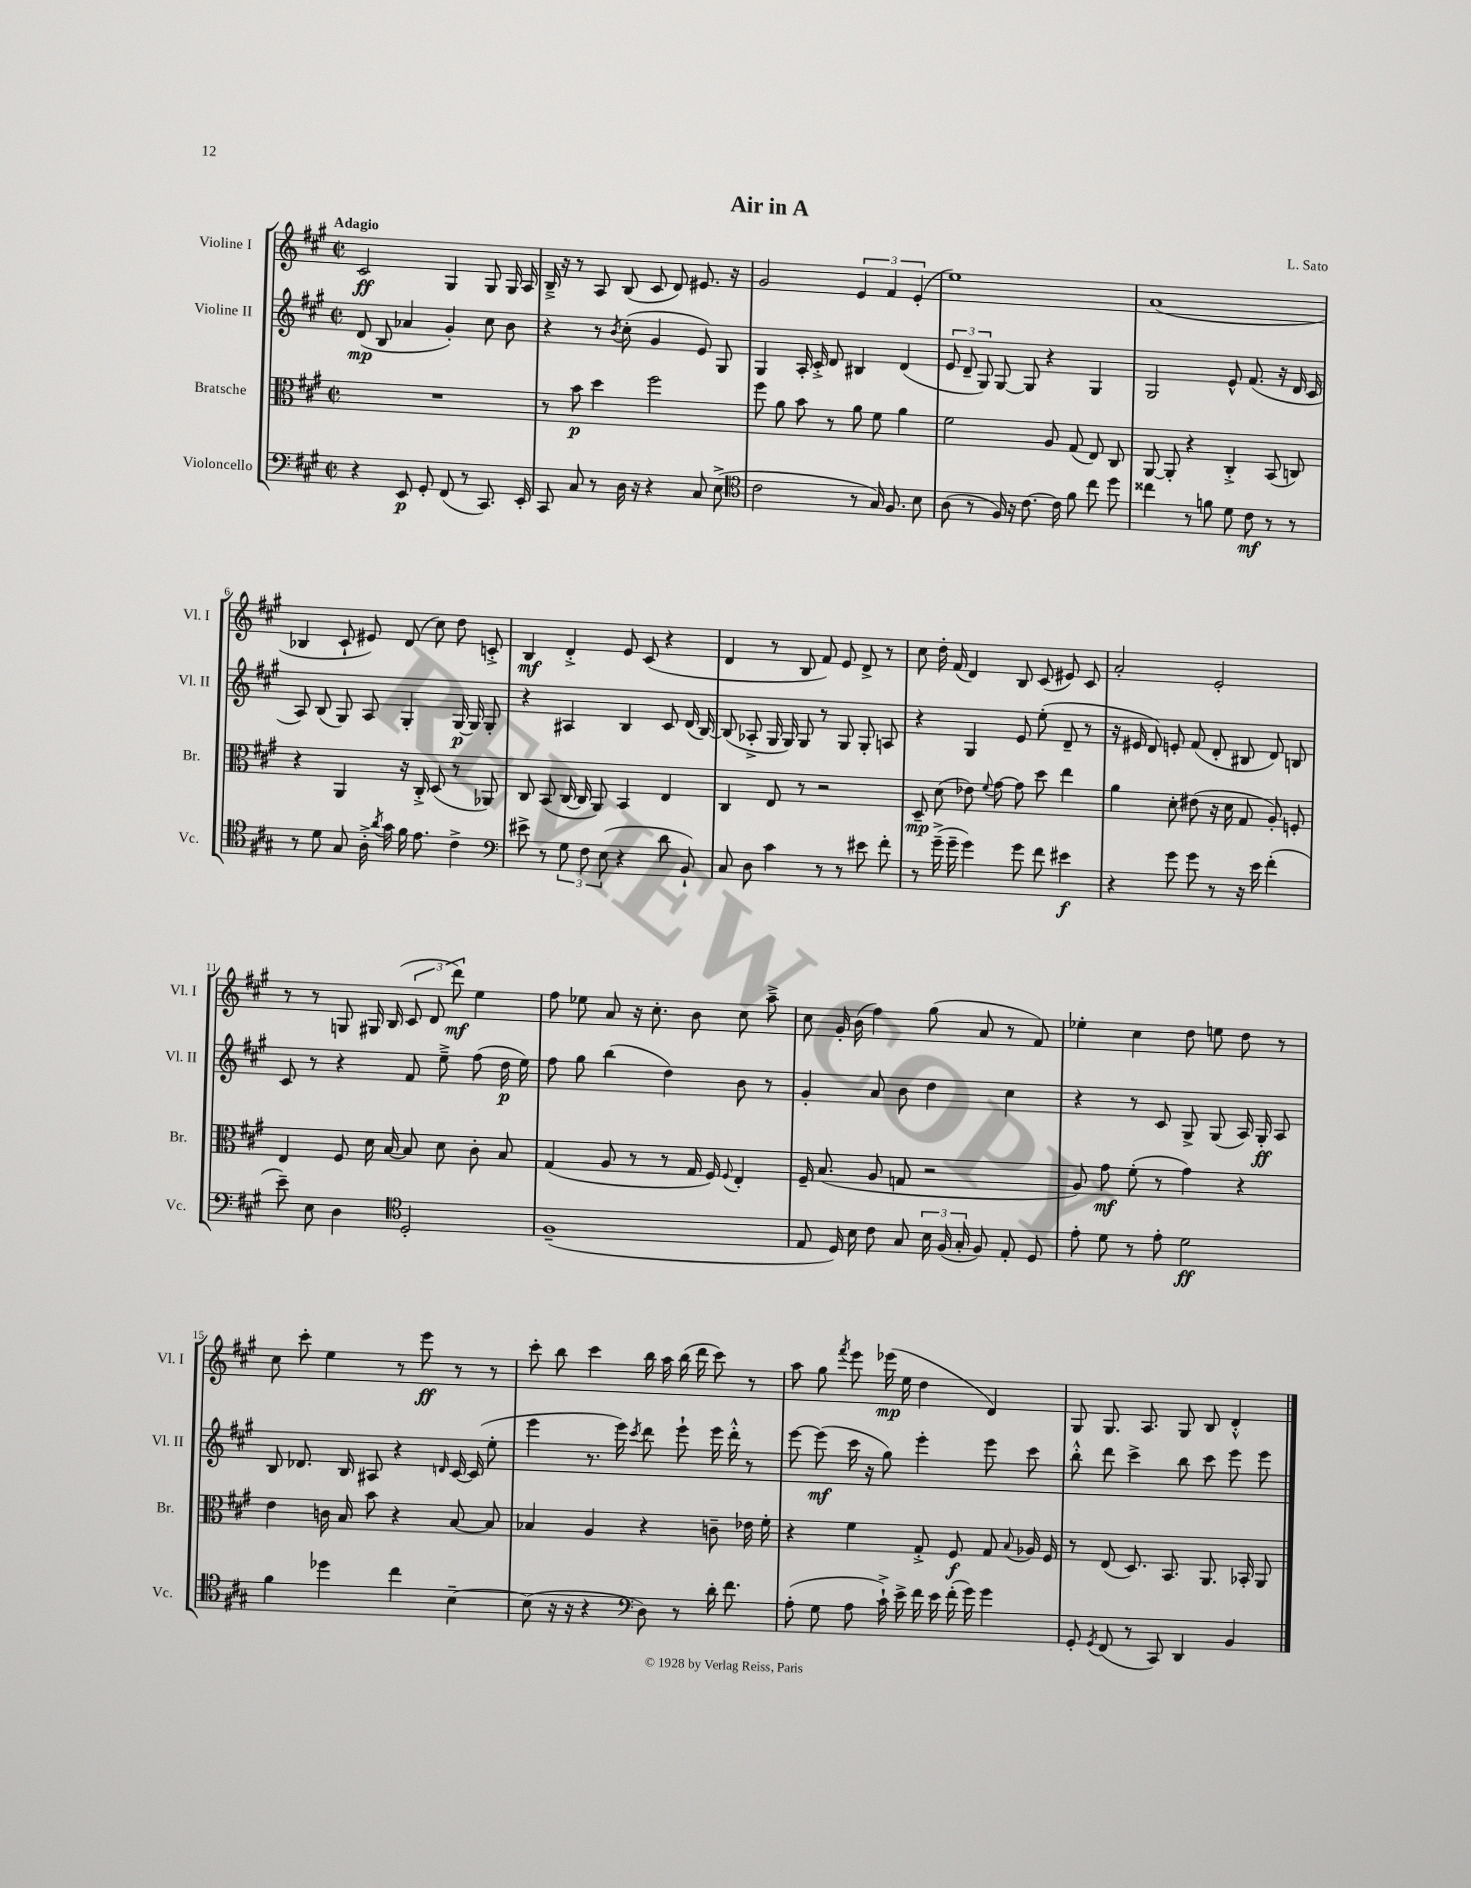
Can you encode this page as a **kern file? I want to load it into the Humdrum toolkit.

**kern	**kern	**kern	**kern
*staff4	*staff3	*staff2	*staff1
*clefF4	*clefC3	*clefG2	*clefG2
*k[f#c#g#]	*k[f#c#g#]	*k[f#c#g#]	*k[f#c#g#]
*M2/2	*M2/2	*M2/2	*M2/2
*met(c|)	*met(c|)	*met(c|)	*met(c|)
4r	1r	(8d	2c#
.	.	8B	.
8EE	.	4a-	.
8GG#'	.	.	.
(8FF#	.	4g#')	4G#
8r	.	.	.
8.CC#)	.	8cc#	8G#
.	.	8b	16G#
16EE'	.	.	16A
=	=	=	=
8CC#	8r	4r	16B~^
.	.	.	16r
8C#	8b	.	8r
8r	4dd	8r	8A
.	.	8qb	.
16D	.	(8cc#'	(8B
16r	.	.	.
4r	2ff#	4g#	8c#
.	.	.	8d)
8C#	.	8e)	8.e#
(8E^	.	8G#	.
.	.	.	16r
=	=	=	=
*clefC4	*	*	*
2c#	8ff#	4G#	2g#
.	8a	.	.
.	8b	16A'	.
.	.	16c#'^	.
.	8r	8d	.
8r	8a	4B#	6e
16G#)	8f#	.	.
.	.	.	6f#
8.F#	.	.	.
.	4a	(4d	.
.	.	.	(6e'
8B	.	.	.
=	=	=	=
(8A	2f#	12e	1ee)
.	.	12d~	.
8r	.	.	.
.	.	12G#)	.
16F#)	.	[8G#	.
16r	.	.	.
[8.c#	.	8G#]	.
.	8A	4r	.
16c#]	.	.	.
8f#	(8G#	.	.
8cc#	8E)	4G#	.
8dd	8C#	.	.
=	=	=	=
4cc##	[8AA	2G#	(1a
.	8AA']	.	.
8r	4r	.	.
8f	.	.	.
8d	4C#'^	8e^^	.
8c#	.	(8.f#	.
8r	(8BB	.	.
.	.	16r	.
8r	8C)	16d	.
.	.	16c#	.
=	=	=	=
8r	4r	8A)	4B-
8d	.	(8B	.
8G#	4AA	8G#)	8c#`
16A'^	.	8A	8e#)
8qa	.	.	.
16g#	.	.	.
16f#	16r	4G#'	(8d
8.e	16C#'^	.	.
.	(8D	.	8cc#)
4c#^	8r	[16G#	8dd
.	.	16G#]	.
.	8AA-)	8G#'	8c'^
=	=	=	=
*clefF4	*	*	*
8e#^	8C#	4r	4B
8r	(8BB	.	.
12G#	[16C#	4A#	4d'^
.	16C#]	.	.
12F#	.	.	.
.	8AA)	.	.
(12E	.	.	.
4r	4BB	4B	8e
.	.	.	(8c#
8d	4E	8c#	4r
8BB`)	.	(16d	.
.	.	[16B)	.
=	=	=	=
8C#	4C#	(8B]	4d
8D	.	8A-'^	.
4c#	8E	16G#	8r
.	.	16G#)	.
.	8r	8G#	8B
8r	2r	8r	8f#)
8r	.	8G#	8e
8e#	.	8G#'	8d^
8f#'	.	8A	8r
=	=	=	=
8r	8D~	4r	8cc#
(16g#~^	(8d	.	16dd'
16g#~	.	.	(16f#
4g#)	8e-)	4G#	4d)
.	8qqf#	.	.
.	[8g#	.	.
8g#	8g#]	8e	8B
8f#	8dd	(8ee'	(8c#
4e#	4ee	8d~	8e#)
.	.	8r	8c#
=	=	=	=
4r	4a	16r	2a'
.	.	16e#	.
.	.	8d)	.
8g#	8d'	8e'	.
8g#	(8e#	(8f#	.
8r	16r	8d'	2e'
.	16d	.	.
16r	8G#	8B#	.
16e	.	.	.
(4f#'	8A')	8d)	.
.	8F'	8B	.
=	=	=	=
8e~)	4E	8c#	8r
8E	.	8r	8r
4D	8F#	4r	8G
.	16d	.	16G#
.	[16B	.	(16B
*clefC4	*	*	*
2D'	8B]	8f#	12c#
.	.	.	12d
.	8d	8ee~^	.
.	.	.	12ddd)
.	8c#'	(8ff#	4ee
.	8B	16dd	.
.	.	16ee)	.
=	=	=	=
(1F#~	(4G#	8ff#	8ff#
.	.	8gg#	8ee-
.	8A	(4bb	8a
.	8r	.	16r
.	.	.	8.cc#'
.	8r	4dd)	.
.	16G#	.	8b
.	16F#)	.	.
.	8qqF#	.	.
.	4E'	8b	8cc#
.	.	8r	8aa~^
=	=	=	=
8E	16F#~	4g#'	8cc#
.	(8.B	.	.
16D)	.	.	16g#'
16B	.	.	(16b
8c#	8A	8a	4ff#)
8G#	8G	8b	.
24B	2r	4dd	(8gg#
(24F#	.	.	.
24G#'	.	.	.
8F#)	.	.	8a
8E'	.	4cc#	8r
8D	.	.	8f#)
=	=	=	=
8e'	8A)	4r	4ee-'
8d	8g#	.	.
8r	(8f#'	8r	4cc#
8e'	8r	8c#	.
2d	4g#)	8G#^	8dd
.	.	(8G#	8ee
.	4r	16A)	8dd
.	.	16G#'	.
.	.	8A	8r
=	=	=	=
4f#	4e	8B	8cc#
.	.	8.d-	8ccc#'
4dd-	16c	.	4ee
.	16B	16B	.
.	8b	8A#	.
4cc#	4r	4r	8r
.	.	.	8eee
.	.	16qqd	.
[4B~	[8B	[16c#	8r
.	.	(16c#]	.
.	8B]	8ee'	8r
=	=	=	=
(8B]	4B-	4eee	8ccc#'
16r	.	.	8bb
16r	.	.	.
4r	4A	8.r	4ccc#
.	.	16eee)	.
*clefF4	*	*	*
.	.	8qccc#	.
8D)	4r	8ddd	16bb
.	.	.	16aa
8r	.	8eee`	(16bb
.	.	.	16ddd
16d'	8c~	16eee	8ccc#)
8.f#	.	16ddd'^^	.
.	16e-	8r	8r
.	16f#'	.	.
=	=	=	=
(8A'	4r	[8eee	8aa
8G#	.	(8eee]	8gg#
.	.	.	8qfff#
8A	4f#	16ccc#	8eee
.	.	16r	.
16c#`^)	.	8gg#)	(16eee-
16e^	.	.	16ee
16f#	8G#'^	4eee'	4dd
16e	.	.	.
(16f#'	8F#	.	.
16g#)	.	.	.
4g#	8G#	8eee	4d)
.	8qqB	.	.
.	16A-	8ccc#	.
.	16F#	.	.
=	=	=	=
8GG#'	8r	8bb'^^	8G#
8qGG#	.	.	.
(8FF#	(8E	8ddd	8.G#
8r	8.D)	4ccc#^	.
.	.	.	8.A
8CC#)	.	.	.
.	8.BB	.	.
4DD	.	8bb	8G#
.	8.AA	8ccc#	8B
4BB	.	8eee	4d'^^
.	16BB-'	.	.
.	8AA	8eee	.
==	==	==	==
*-	*-	*-	*-
